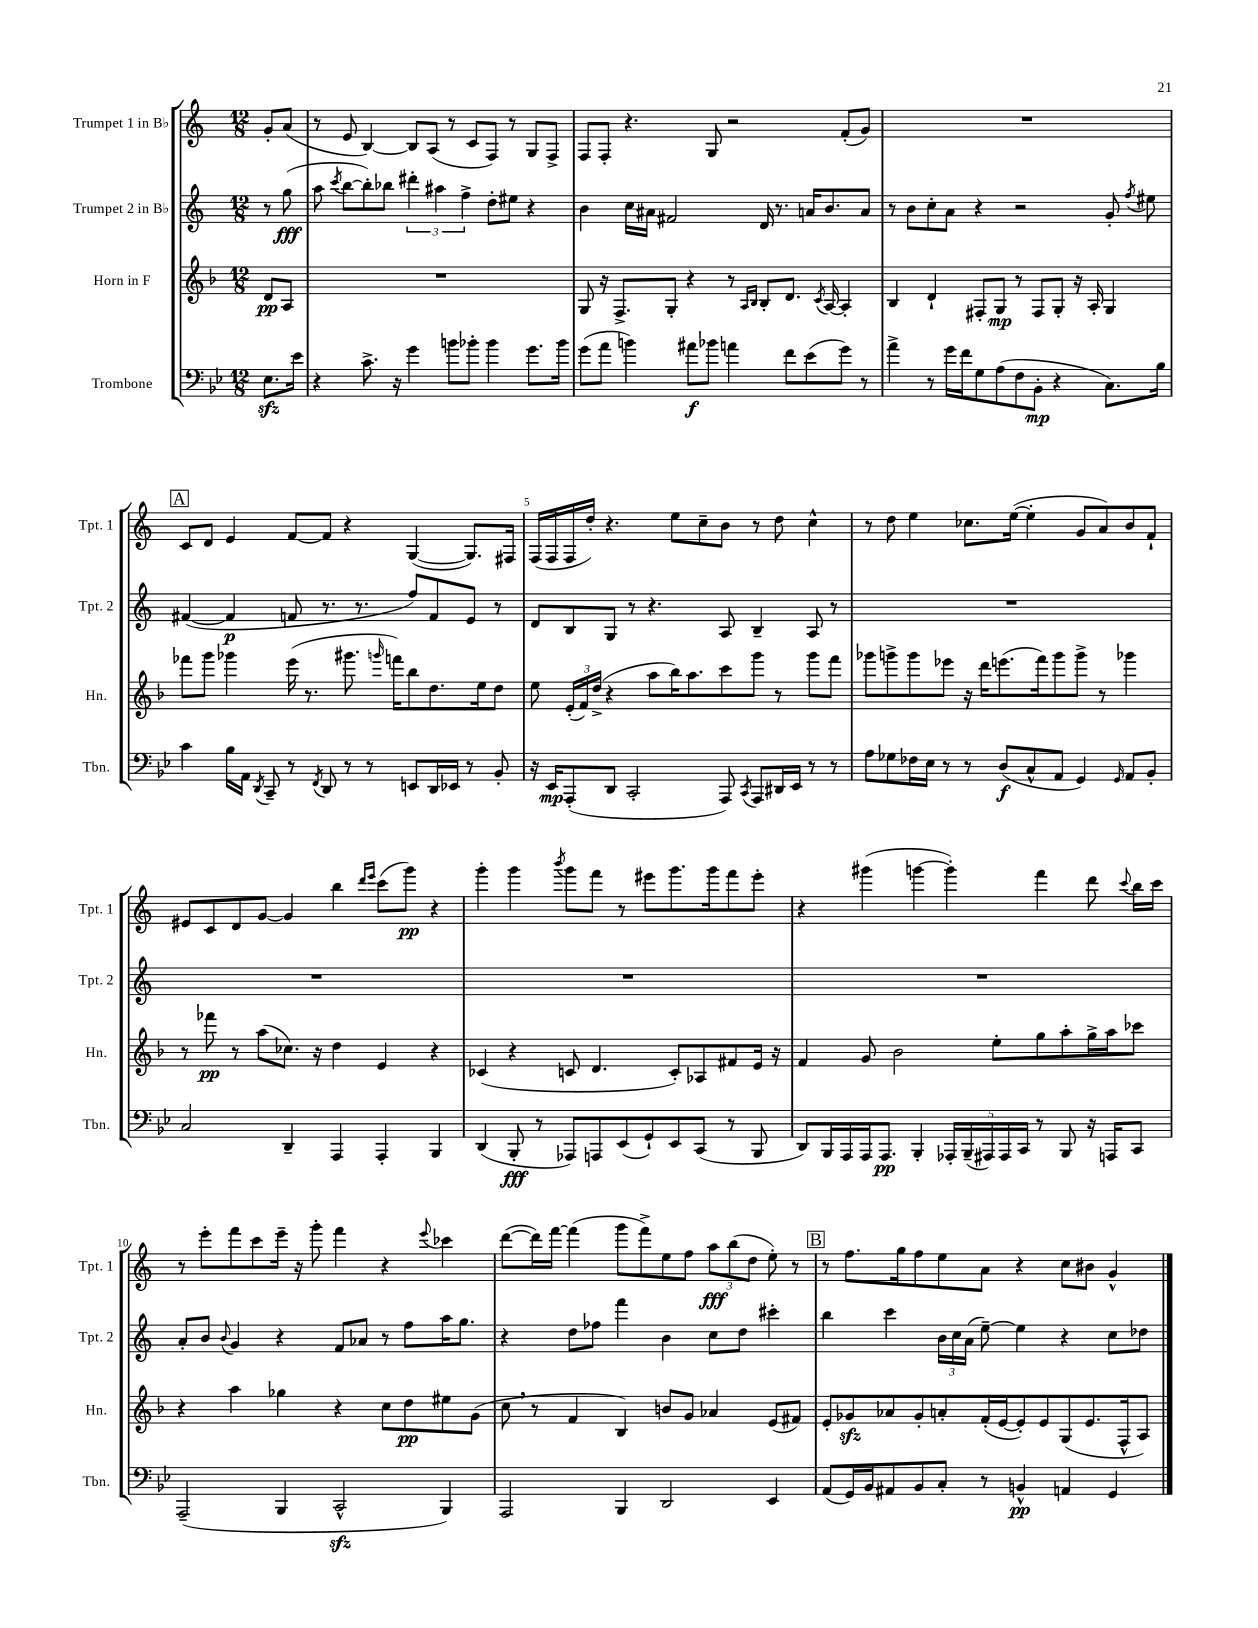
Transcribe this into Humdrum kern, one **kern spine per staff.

**kern	**kern	**kern	**kern
*staff4	*staff3	*staff2	*staff1
*clefF4	*clefG2	*clefG2	*clefG2
*k[b-e-]	*k[b-]	*k[]	*k[]
*M12/8	*M12/8	*M12/8	*M12/8
8.E-	8d	8r	8g'
.	8A	(8gg	(8a
16e-	.	.	.
=	=	=	=
4r	1.r	8aa	8r
.	.	8qccc	.
.	.	[8bb	8e
8.c^	.	8bb'])	[4B)
.	.	8bb-	.
16r	.	.	.
4g	.	6ddd#'	8B]
.	.	.	(8A
.	.	6aa#	.
8b	.	.	8r
.	.	6ff^	.
8b-'	.	.	8c
4b-	.	8dd'	8F)
.	.	8ee#	8r
8.g	.	4r	8G
.	.	.	8F^
16b-	.	.	.
=	=	=	=
(8g	8G	4b	8F
8a	16r	.	8F'
.	8.F^	.	.
4b)	.	16cc	4.r
.	.	16a#	.
.	8G'	2f#	.
8a#	4r	.	.
8b-	.	.	8G
4a	8r	.	2r
.	16qqA	.	.
.	16qqB-	.	.
.	8B-'	16d	.
.	.	8.r	.
8f	8.d	.	.
(8e-	.	16a	.
.	8qc	.	.
.	[16A	8.b	.
8g)	4A']	.	(8f'
8r	.	8a	8g)
=	=	=	=
4a^	4B-	8r	1.r
.	.	8b	.
8r	4d`	8cc'	.
16g	.	8a	.
16f	.	.	.
8G	8F#'	4r	.
(8A	8G	.	.
8F	8r	2r	.
8BB-'	8F#	.	.
4r	8G'	.	.
.	16r	.	.
.	16A'	.	.
8.C)	4G	8g'	.
.	.	8qff	.
.	.	8ee#	.
16B-	.	.	.
=	=	=	=
4c	8fff-	([4f#	8c
.	8ggg	.	8d
16B-	4ggg-	4f#]	4e
16AA	.	.	.
8qDD	.	.	.
8CC~	.	.	.
8r	(16eee	8f	[8f
.	8.r	.	.
8qFF	.	.	.
8DD	.	8.r	8f]
8r	8.ggg#	.	4r
.	.	8.r	.
8r	.	.	.
.	16qqggg	.	.
.	16fff)	.	.
8EE	8bb-	8ff)	([4G
16DD	8.dd	8f	.
16EE-	.	.	.
8r	.	8e	8.G])
.	16ee	.	.
8BB-'	8dd	8r	.
.	.	.	16F#
=	=	=	=
16r	8ee	8d	(16F
16EE-	.	.	16F
(8AAA'	(24e'	8B	16F
.	24f)	.	.
.	.	.	16dd')
.	(24dd^	.	.
8DD	4r	8G	4.r
2CC'	.	8r	.
.	8aa	4.r	.
.	16bb-)	.	8ee
.	8.aa	.	.
.	.	.	8cc~
8AAA)	8ccc	8A	8b
8qCC	.	.	.
8AAA	8ggg	4B~	8r
16DD#	8r	.	8dd
16EE-	.	.	.
8r	8ggg	8A	4cc^^
8r	8fff	8r	.
=	=	=	=
8A	8ggg-	1.r	8r
8G-	8ggg^	.	8dd
16F-	8ggg	.	4ee
16E-	.	.	.
8r	8eee-	.	.
8r	16r	.	8.cc-
.	16ddd	.	.
(8D	(8.eee	.	.
.	.	.	([16ee
8C^^	.	.	4ee']
.	16fff)	.	.
8AA	8ggg	.	.
4GG)	8ggg^	.	8g
.	8r	.	8a)
16qqGG	.	.	.
8AA	4ggg-	.	8b
8BB-'	.	.	8f`
=	=	=	=
2C	8r	1.r	8e#
.	8fff-	.	8c
.	8r	.	8d
.	(8aa	.	[8g
4DD~	8.cc-)	.	4g]
.	16r	.	.
4AAA	4dd	.	4bb
.	.	.	16qqddd
.	.	.	16qqeee
4AAA'	4e	.	(8ccc
.	.	.	8ggg)
4BBB-	4r	.	4r
=	=	=	=
(4DD	(4c-	1.r	4ggg'
8BBB-'	4r	.	4ggg
8r	.	.	.
.	.	.	8qbbb
8AAA-)	8c	.	8ggg
8AAA	4.d	.	8fff
(8EE-	.	.	8r
8GG`)	.	.	8eee#
8EE-	8c')	.	8.ggg
(8CC	8A-	.	.
.	.	.	16ggg
8r	8f#	.	8fff
8BBB-	16e	.	8eee#'
.	16r	.	.
=	=	=	=
8DD)	4f	1.r	4r
16BBB-	.	.	.
16AAA	.	.	.
16AAA	8g	.	(4ggg#
8.AAA	.	.	.
.	2b-	.	.
4BBB-'	.	.	[4ggg
20AAA-'	.	.	4ggg'])
(20BBB-~	.	.	.
20AAA#)	.	.	.
.	8ee'	.	.
20AAA#	.	.	.
20CC	.	.	.
8r	8gg	.	4fff
8BBB-	8aa'	.	.
16r	16gg^	.	8ddd
16AAA	16aa	.	.
.	.	.	8qqccc
8CC	8ccc-	.	16bb
.	.	.	16ccc
=	=	=	=
(2AAA~	4r	8a'	8r
.	.	8b	8eee'
.	.	8qqb	.
.	4aa	4g	8fff
.	.	.	8ccc
4BBB-	4gg-	4r	16eee~
.	.	.	16r
.	.	.	8ggg'
2CC^^	4r	8f	4fff
.	.	8a-	.
.	8cc	8r	4r
.	8dd	8ff	.
.	.	.	8qqeee
4BBB-)	8ee#	16aa	4ccc-
.	.	8.gg	.
.	(8g	.	.
=	=	=	=
2AAA	8cc	4r	([8ddd
.	8r	.	16ddd])
.	.	.	[16fff
.	4f	8dd	(4fff]
.	.	8ff-	.
4BBB-	4B-)	4fff	8ggg
.	.	.	8fff^)
2DD	8b	4b	8ee
.	8g	.	8ff
.	4a-	8cc	12aa
.	.	.	(12bb
.	.	8dd	.
.	.	.	12dd
4EE-	(8e	4ccc#'	8ee')
.	8f#)	.	8r
=	=	=	=
(8AA	8e'	4bb	8r
16GG)	8g-	.	8.ff
16BB-	.	.	.
8AA#	8a-	4ccc	.
.	.	.	16gg
8BB-	8g-'	.	8ff
8C'	8a'	24b	8ee
.	.	24cc	.
.	.	(24a	.
8r	(16f'	[8ee~)	8a
.	[16e	.	.
4BB^^	8e'])	4ee]	4r
.	8e	.	.
4AA	(8G	4r	8cc
.	8.e	.	8b#
4GG	.	8cc	4g^^
.	16F^^	.	.
.	8A)	8dd-	.
==	==	==	==
*-	*-	*-	*-
